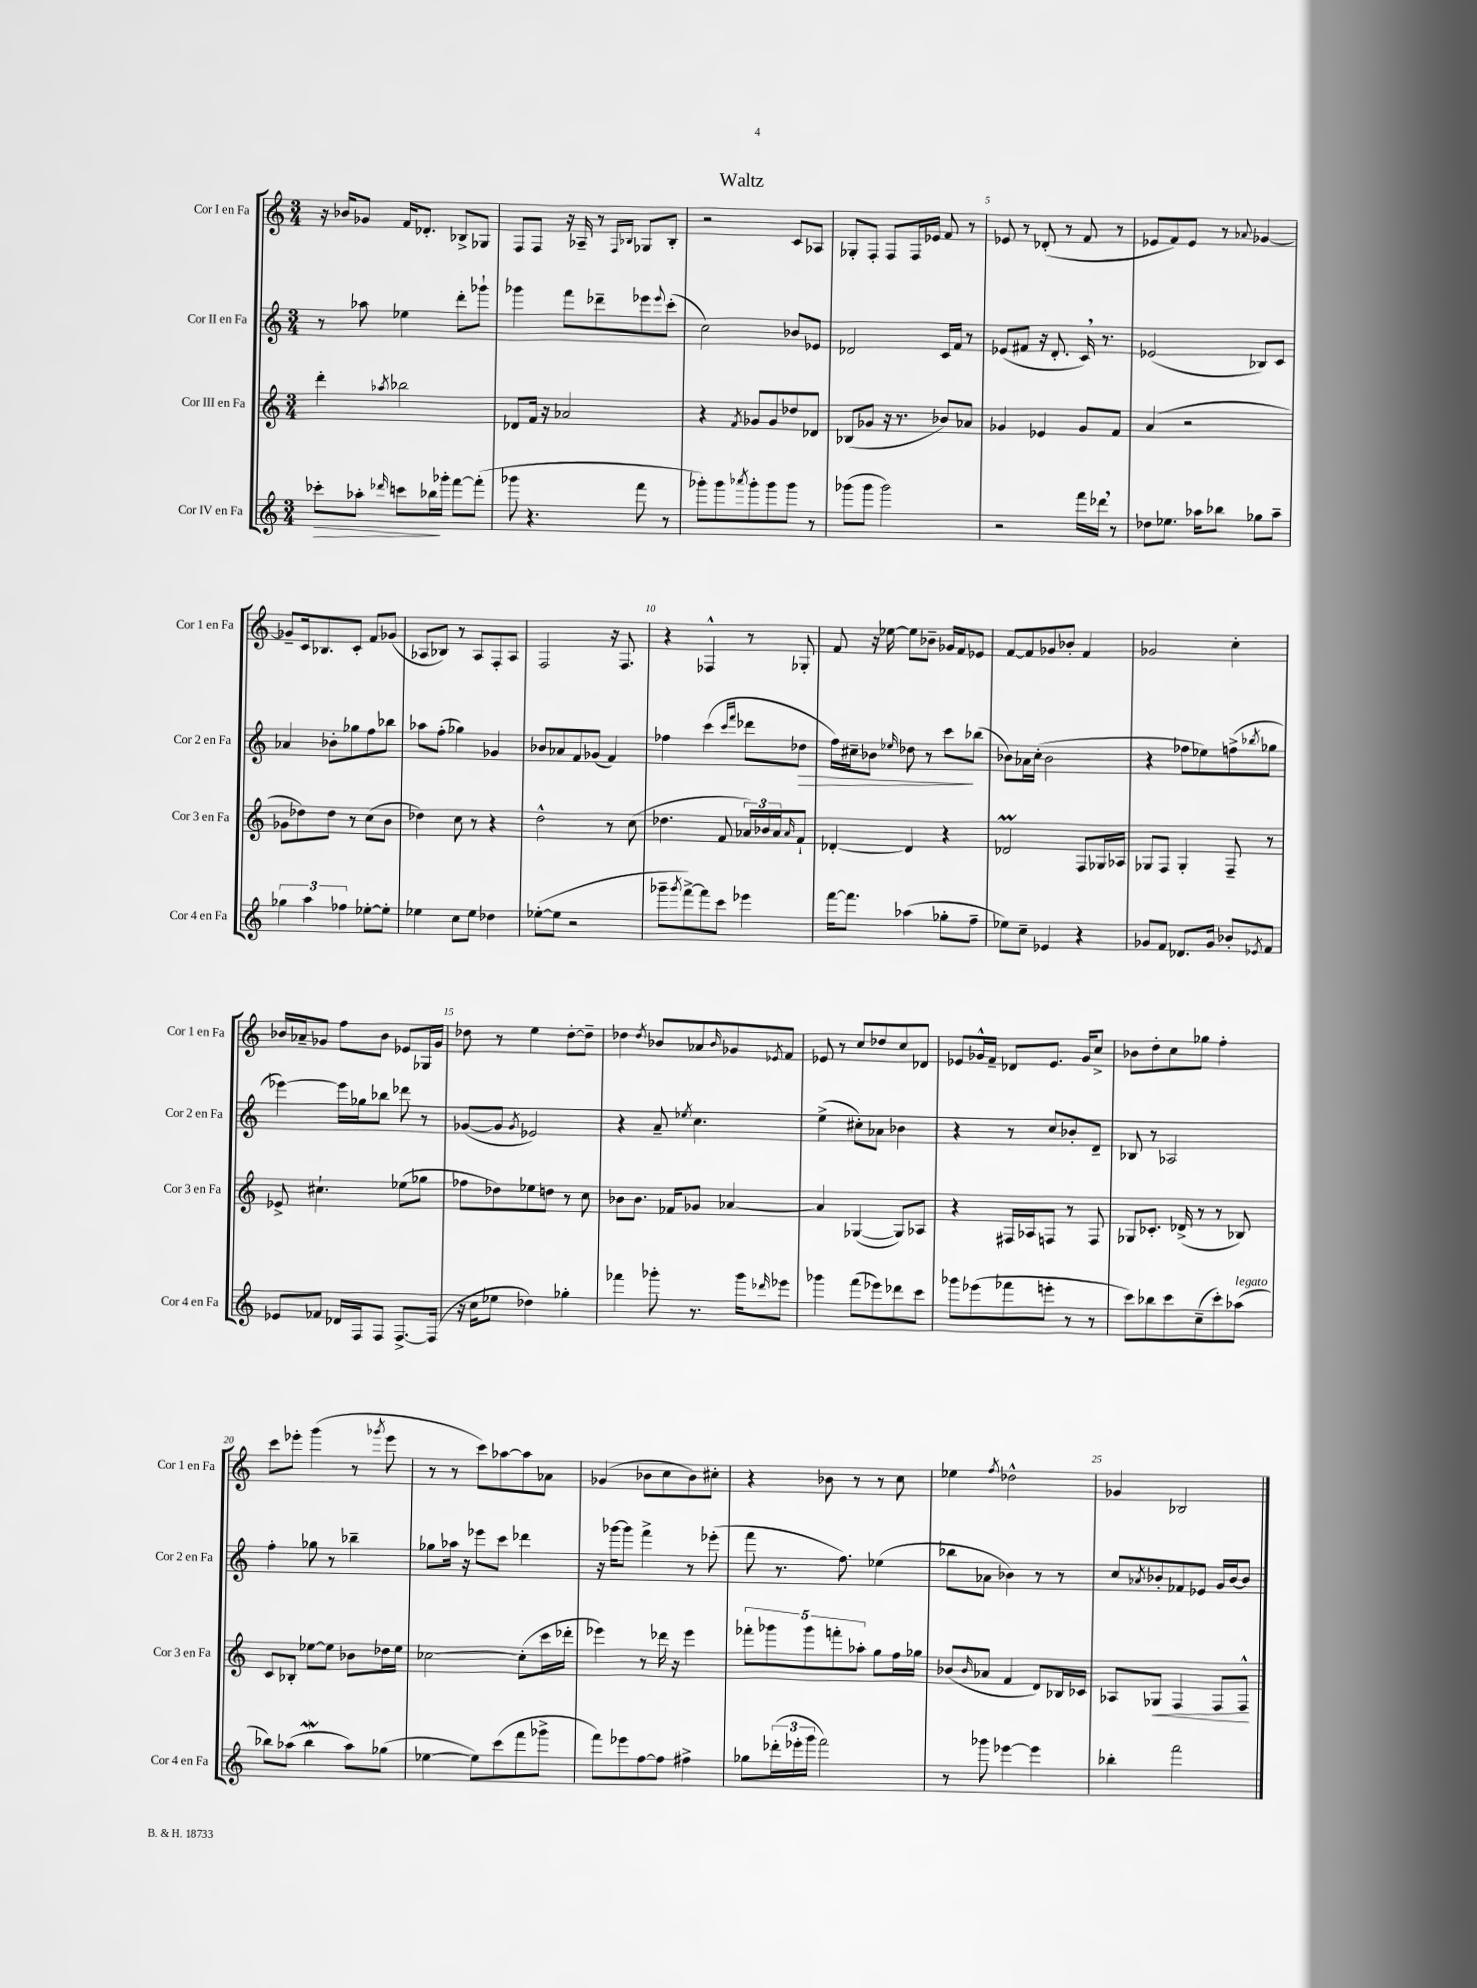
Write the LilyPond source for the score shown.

\header { title = "Waltz" }
<<
\new StaffGroup <<
\new Staff = "s0" \with { instrumentName = "Cor I en Fa" shortInstrumentName = "Cor 1 en Fa" } {
    \clef treble \key c \major \numericTimeSignature \time 3/4
    r16 bes'16 ges'8 f'16 des'8.-. bes8-> ges8 |
    f8 f8 r16 aes16-- r8 \grace { f16 bes16 } ges8 bes8-. |
    r2 c'8 aes8 |
    ges8-. f8-. f8 f16 ees'16 f'8 r8 |
    ees'8 r8 des'8-.( r8 f'8 r8 |
    ees'8 f'8) ees'8 r8 \appoggiatura { aes'8 } ges'4~ |
    ges'8-- c'16 bes8. c'8-. f'8 ges'8( |
    aes8 bes8) r8 aes8 f8-. aes8 |
    f2 r16 f8. |
    r4 fes4-^ r8 ges8-. |
    f'8 r16 ees''16~ ees''8 bes'8-- ges'16 f'16 ees'8 |
    f'8~ f'8 ges'8 bes'8-. f'4 |
    ges'2 c''4-. |
    bes'16 aes'16-- ges'8 f''8 bes'8 ees'8 ges16 ges'16 |
    des''8 r8 e''4 des''8~-. des''8-- |
    des''4 \acciaccatura { des''8 } bes'8 aes'8 \grace { bes'16 } ges'8 \acciaccatura { ees'8 } f'8 |
    ees'8 r8 c''8 des''8 c''8 des'8 |
    ees'8 ges'16-^ f'16-- des'8 ees'8. ges'16 c''8-> |
    bes'8 d''8-. c''8 ges''8 f''4-. |
    c'''8 ees'''8-. g'''4( r8 \acciaccatura { ges'''8 } ees'''8 |
    r8 r8 c'''8) aes''8~ aes''8 aes'8 |
    ges'4( bes'8 c''8 bes'8) cis''8-. |
    r4 bes'8 r8 r8 c''8 |
    ees''4 \acciaccatura { f''8 } des''2-^ |
    ges'4 bes2 \bar "|." |
}
\new Staff = "s1" \with { instrumentName = "Cor II en Fa" shortInstrumentName = "Cor 2 en Fa" } {
    \clef treble \key c \major \numericTimeSignature \time 3/4
    r8 aes''8 ees''4 d'''8-. ges'''8-! |
    ges'''4 f'''8 des'''8-- ees'''8 \appoggiatura { ees'''8 } c'''8-.( |
    c''2) bes'8 ees'8 |
    des'2 c'16 f'16 r8 |
    ees'8( fis'8 r16 d'8.-. c'16) \breathe r8. |
    ees'2( bes8) c'8 |
    aes'4 bes'8-. ges''8 f''8 bes''8 |
    aes''8 f''8-.( ges''4) ges'4 |
    bes'8 aes'8 f'8 ges'8( f'4) |
    fes''4 c'''4( \grace { c'''16 f'''16 } des'''8 des''8\> |
    f''16) cis''16-- bes'8 \grace { ees''16 } des''8 r8 c'''8\! bes''8( |
    bes'8) aes'16 c''16-.( bes'2 |
    r4 fes''8 ees''8) f''8->( \acciaccatura { bes''8 } ges''8 |
    ees'''4~) ees'''16 ges''16 bes''8 des'''8 r8 |
    ges'8~( ges'8 \acciaccatura { ges'8 } ees'2) |
    r4 a'8-- \acciaccatura { ees''8 } c''4. |
    e''4->( cis''8-.) aes'8 bes'4 |
    r4 r8 c''8 bes'8-. d'8-- |
    bes8 r8 aes2 |
    f''4-. ges''8 r8 bes''4-- |
    ges''8 aes''16 r16 ees'''8 c'''8 des'''4 |
    r16 ges'''16~ ges'''8 f'''4-> r8 ees'''8-.( |
    f'''8 r8. f''8.) ees''4( |
    bes''8 aes'8 bes'4) r8 r8 |
    c''8 \acciaccatura { aes'8 } bes'8-. fes'8 ees'8 g'16 bes'16~ bes'8 \bar "|." |
}
\new Staff = "s2" \with { instrumentName = "Cor III en Fa" shortInstrumentName = "Cor 3 en Fa" } {
    \clef treble \key c \major \numericTimeSignature \time 3/4
    d'''4-. \acciaccatura { aes''8 } bes''2 |
    des'8 f'16 r16 aes'2 |
    r4 \acciaccatura { f'8 } ges'8 ges'8 des''8 des'8 |
    bes8( ges'8 r16 r8. bes'8) aes'8 |
    ges'4 ees'4 ges'8 f'8 |
    a'4( r2 |
    ges'8 des''8) des''8 r8 c''8( b'8 |
    des''4) c''8 r8 r4 |
    d''2-^ r8 c''8( |
    des''4. f'8 \tuplet 3/2 { aes'16) bes'16 aes'16 } \grace { aes'16 } f'8-! |
    des'4~-. des'4 r4 |
    des'2\prall f8 ges16 aes16 |
    ges8 f8 ges4-. f8-- r8 |
    ees'8-> cis''4.-! ees''8( ges''8 |
    fes''8 des''8) ees''8 d''8 r8 c''8 |
    bes'8 bes'8. fes'16 ges'8 aes'4~ |
    aes'4 ges4~( ges8) aes8 |
    r4 fis16 aes16 f8 r8 f8 |
    ges8 ces'8.-. des'16->( r8 r8 bes8) |
    c'8 bes8-. ees''8~ ees''8 bes'8 des''16 ees''16 |
    ces''2~ ces''8-.( c'''16 des'''16-. |
    ees'''4) r8 des'''16 r16 ees'''4 |
    \tuplet 5/4 { fes'''8-. ges'''8 ges'''8 f'''8-. aes''8-. } g''8 f''16 ges''16 |
    bes'8( \grace { bes'16 } aes'8 f'4 d'8) bes16 ces'16 |
    aes8 ges8\< f4 f8 f8-^\! \bar "|." |
}
\new Staff = "s3" \with { instrumentName = "Cor IV en Fa" shortInstrumentName = "Cor 4 en Fa" } {
    \clef treble \key c \major \numericTimeSignature \time 3/4
    ces'''8-.\> aes''8-. \grace { des'''16 } c'''8 bes''16\! ges'''16-. f'''8~ f'''8-.( |
    ges'''8 r4. f'''8 r8 |
    ges'''8-.) ges'''8 \acciaccatura { aes'''8 } ges'''8-. ges'''8 ges'''8 r8 |
    ges'''8( ges'''8 ges'''2) |
    r2 f'''16 des'''16 \breathe r8 |
    des''8 ees''8. aes''16 bes''8 ges''8 aes''8-- |
    \tuplet 3/2 { ges''4 a''4 fes''4 } ees''8~-. ees''8-. |
    ees''4 c''8 ees''8 des''4 |
    ees''8~-.( ees''8 r2 |
    ges'''8-- \acciaccatura { ges'''8 } f'''8~->) f'''8 c'''8 ees'''4 |
    f'''16~ f'''8. aes''4( ges''8-. f''8-- |
    ees''8) c''8-- ees'4 r4 |
    ges'8 f'8 des'8. ges'16 bes'8-. \acciaccatura { ees'8 } f'8 |
    ees'8 fes'8 des'16 f16 f8 f8.~-> f16( |
    r16 c''16 ees''8 des''4) ges''4-. |
    fes'''4 ges'''8-. r8. ges'''16 \grace { des'''16 } ees'''8 |
    ges'''4 f'''8( ees'''8) des'''8 c'''8 |
    ges'''8 ees'''8( fes'''8 e'''8-. r8 r8 |
    c'''8) bes''8 c'''8 c''8--( c'''8-.) aes''8^\markup { \italic "legato" }( |
    bes''8) aes''8( bes''4\mordent aes''8) ges''8( |
    ees''4~ ees''8) c'''8( f'''8 ges'''8-> |
    f'''8) ees'''8 f''8~ f''8 fis''4-> |
    ges''8 \tuplet 3/2 { des'''16-.( ees'''16-. g'''16 } f'''2) |
    r8 ges'''8 ees'''4~ ees'''4 |
    bes''4-. f'''2 \bar "|." |
}
>>
>>
\layout { \context { \Score \override BarNumber.break-visibility = ##(#f #t #t) barNumberVisibility = #(every-nth-bar-number-visible 5) } }
